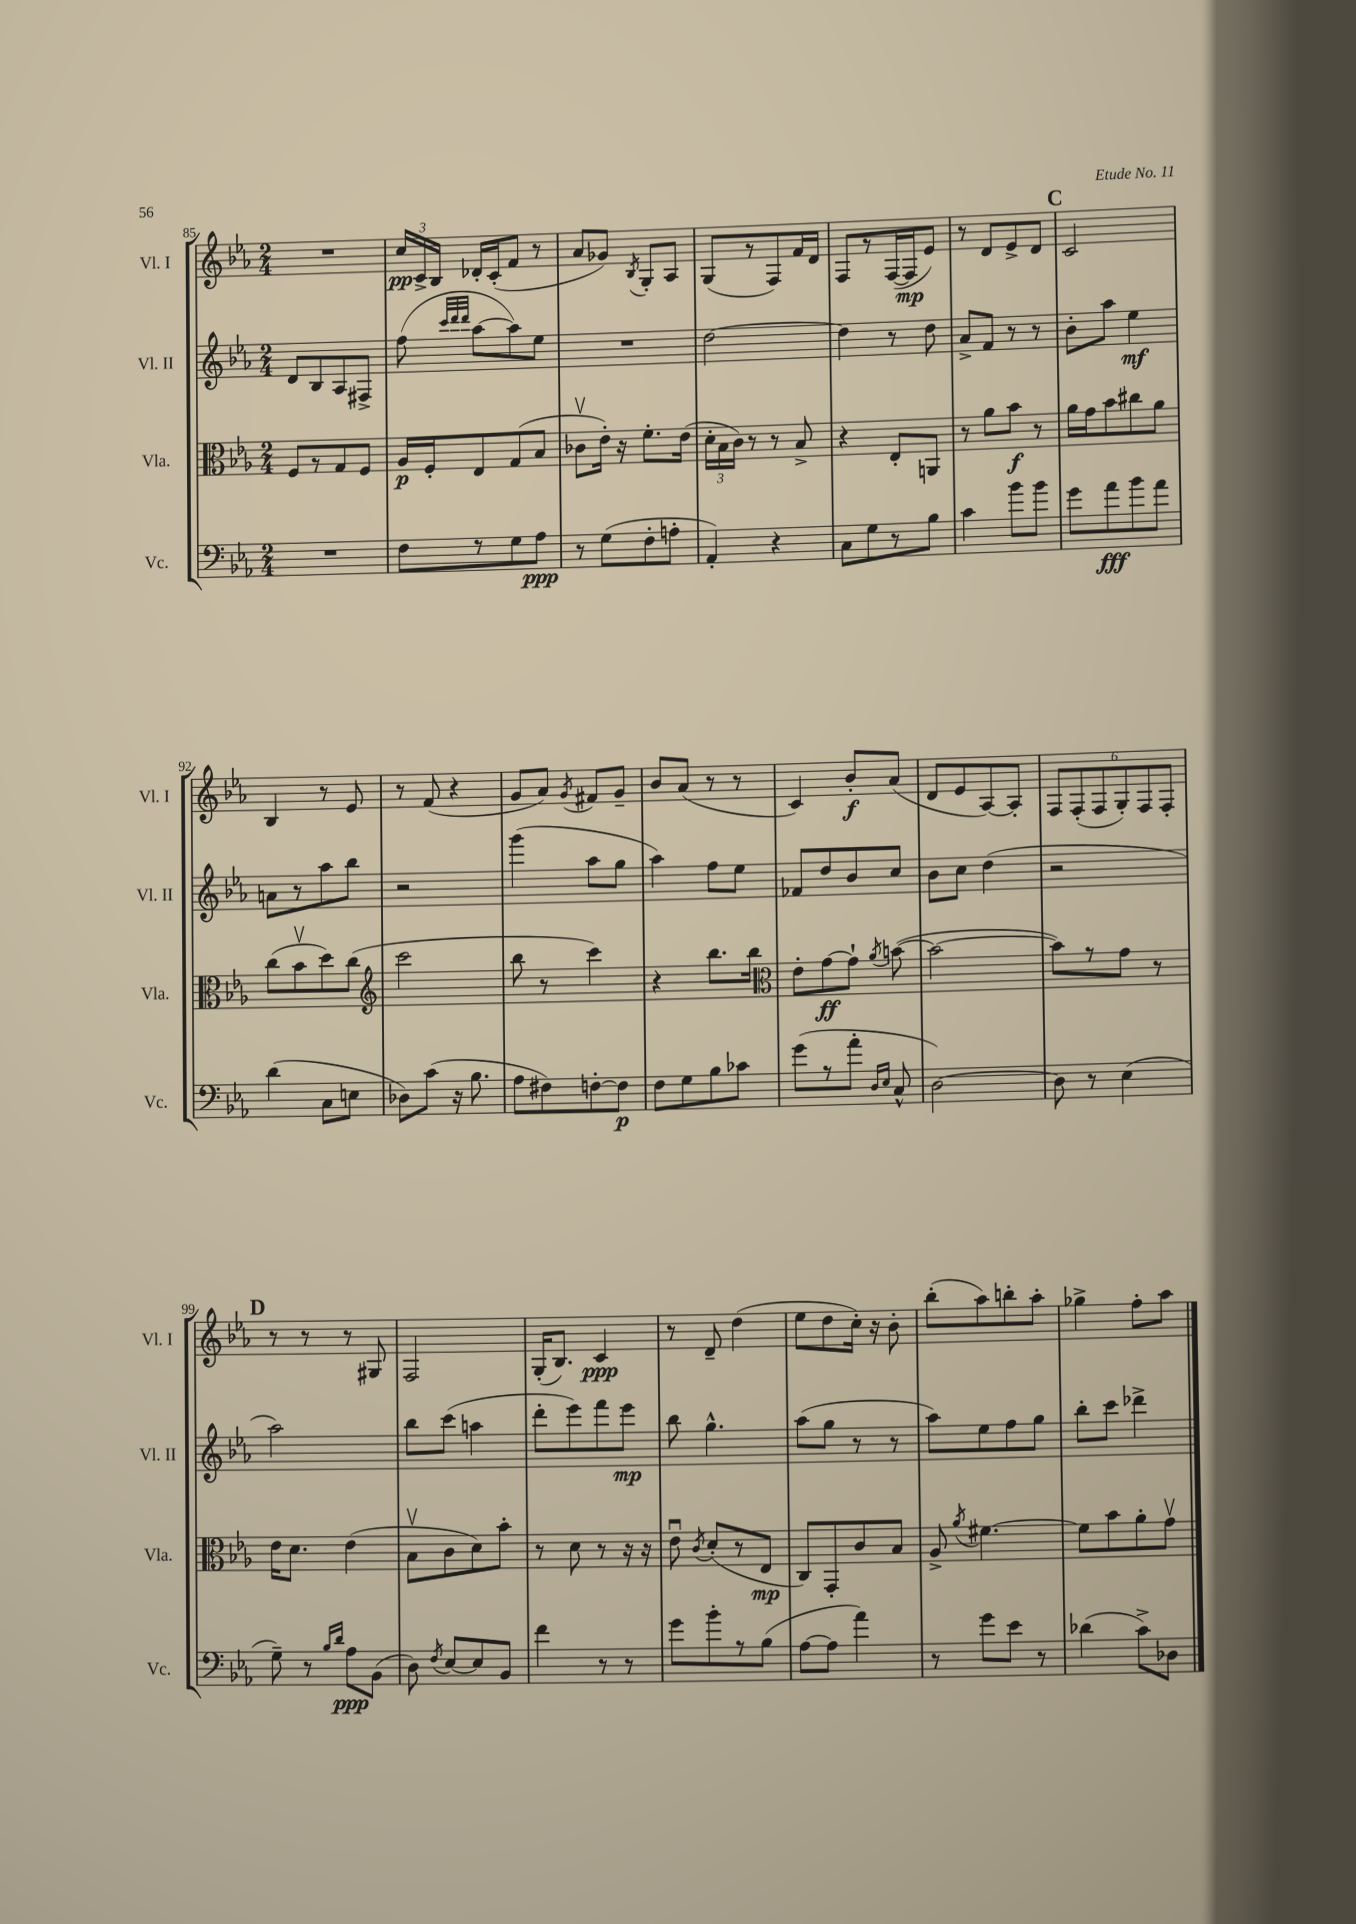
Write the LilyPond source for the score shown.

<<
\new StaffGroup <<
\new Staff = "s0" \with { instrumentName = "Vl. I" shortInstrumentName = "Vl. I" } {
    \clef treble \key ees \major \numericTimeSignature \time 2/4
    \autoBeamOff R2 |
    \tuplet 3/2 { c''16[\pp c'16-> bes16] } des'16[-. c'16-.( f'8] r8 |
    aes'8[ ges'8]) \acciaccatura { bes8 } g8[-. aes8] |
    g8[( r8 f8) f'16 d'16] |
    f8[ r8 f16~( f16\mp ees'8]) |
    r8 d'8[ ees'8-> d'8] |
    \mark \markup { \bold "C" } c'2 |
    bes4 r8 ees'8 |
    r8 f'8( r4 |
    g'8[ aes'8]) \acciaccatura { g'8 } fis'8[ g'8]-- |
    bes'8[ aes'8]( r8 r8 |
    c'4) bes'8[-.\f aes'8]( |
    d'8[ ees'8 aes8~) aes8]-. |
    \tuplet 6/4 { f8[ f8-.( f8 g8-.) f8 f8]-. } |
    \mark \markup { \bold "D" } r8 r8 r8 gis8 |
    f2 |
    g16[-.( bes8.]) c'4\ppp |
    r8 d'8-- d''4( |
    ees''8[ d''8 c''16]-.) r16 bes'8-. |
    bes''8[-.( aes''8) b''8-. aes''8]-. |
    ges''4-> f''8[-. aes''8] \bar "|." |
}
\new Staff = "s1" \with { instrumentName = "Vl. II" shortInstrumentName = "Vl. II" } {
    \clef treble \key ees \major \numericTimeSignature \time 2/4
    \autoBeamOff d'8[ bes8 aes8 fis8]-> |
    f''8( \grace { c'''32[ d'''32 d'''32] } aes''8[~ aes''8) ees''8] |
    R2 |
    d''2~ |
    d''4 r8 d''8 |
    aes'8[-> f'8] r8 r8 |
    \mark \markup { \bold "C" } bes'8[-. aes''8] ees''4\mf |
    a'8[ r8 aes''8 bes''8] |
    r2 |
    g'''4( aes''8[ g''8] |
    aes''4) f''8[ ees''8] |
    fes'8[ d''8 bes'8 c''8] |
    bes'8[ c''8] d''4( |
    r2 |
    \mark \markup { \bold "D" } aes''2) |
    bes''8[ c'''8]( a''4 |
    d'''8[-. ees'''8) f'''8 ees'''8]\mp |
    bes''8 g''4.-^ |
    aes''8[( g''8] r8 r8 |
    aes''8[) ees''8 f''8 g''8] |
    bes''8[-. c'''8] des'''4-> \bar "|." |
}
\new Staff = "s2" \with { instrumentName = "Vla." shortInstrumentName = "Vla." } {
    \clef alto \key ees \major \numericTimeSignature \time 2/4
    \autoBeamOff f8[ r8 g8 f8] |
    aes16[\p f16-. ees8 g8( bes8] |
    ces'8[\upbow ees'16]-.) r16 f'8.[-. ees'16]( |
    \tuplet 3/2 { d'16[-. bes16 c'16]) } r8 r8 bes8-> |
    r4 ees8[-. a,8] |
    r8 aes'8[ bes'8]\f r8 |
    \mark \markup { \bold "C" } aes'16[ g'16 bes'8 cis''8 aes'8] |
    c''8[( bes'8\upbow d''8) c''8]( |
    \clef treble c'''2 |
    bes''8 r8 c'''4) |
    r4 bes''8.[ bes''16] |
    \clef alto ees'8[-. g'8~\ff g'8]-! \acciaccatura { aes'8 } b'8~( |
    b'2~ |
    b'8[) r8 g'8] r8 |
    \mark \markup { \bold "D" } ees'16[ d'8.] ees'4( |
    bes8[\upbow c'8 d'8) bes'8]-. |
    r8 d'8 r8 r16 r16 |
    ees'8\downbow \acciaccatura { c'8 } d'8[-.( r8 ees8]\mp |
    c8[) g,8-. c'8 bes8] |
    aes8-> \acciaccatura { aes'8 } fis'4.~ |
    fis'8[ bes'8 aes'8-. g'8]\upbow \bar "|." |
}
\new Staff = "s3" \with { instrumentName = "Vc." shortInstrumentName = "Vc." } {
    \clef bass \key ees \major \numericTimeSignature \time 2/4
    \autoBeamOff R2 |
    f8[ r8 g8 aes8]\ppp |
    r8 g8[( f8-. a8]-. |
    aes,4-.) r4 |
    c8[ g8 r8 bes8] |
    c'4 bes'8[ bes'8] |
    \mark \markup { \bold "C" } g'8[ aes'8\fff bes'8 aes'8] |
    d'4( c8[ e8] |
    des8[) c'8]( r16 bes8. |
    aes8[ fis8) f8~-. f8]\p |
    f8[ g8 bes8 ces'8] |
    g'8[( r8 aes'8]-. \grace { d16[ ees16] } c8-^ |
    d2~) |
    d8 r8 ees4( |
    \mark \markup { \bold "D" } g8--) r8 \grace { bes16[ d'16] } aes8[\ppp bes,8]( |
    d8) \acciaccatura { f8 } ees8[~ ees8 bes,8] |
    f'4 r8 r8 |
    g'8[ bes'8-. r8 bes8]( |
    aes8[~ aes8] aes'4) |
    r8 g'8[ ees'8] r8 |
    des'4( c'8[->) des8] \bar "|." |
}
>>
>>
\layout { \context { \Score currentBarNumber = #85 } }
